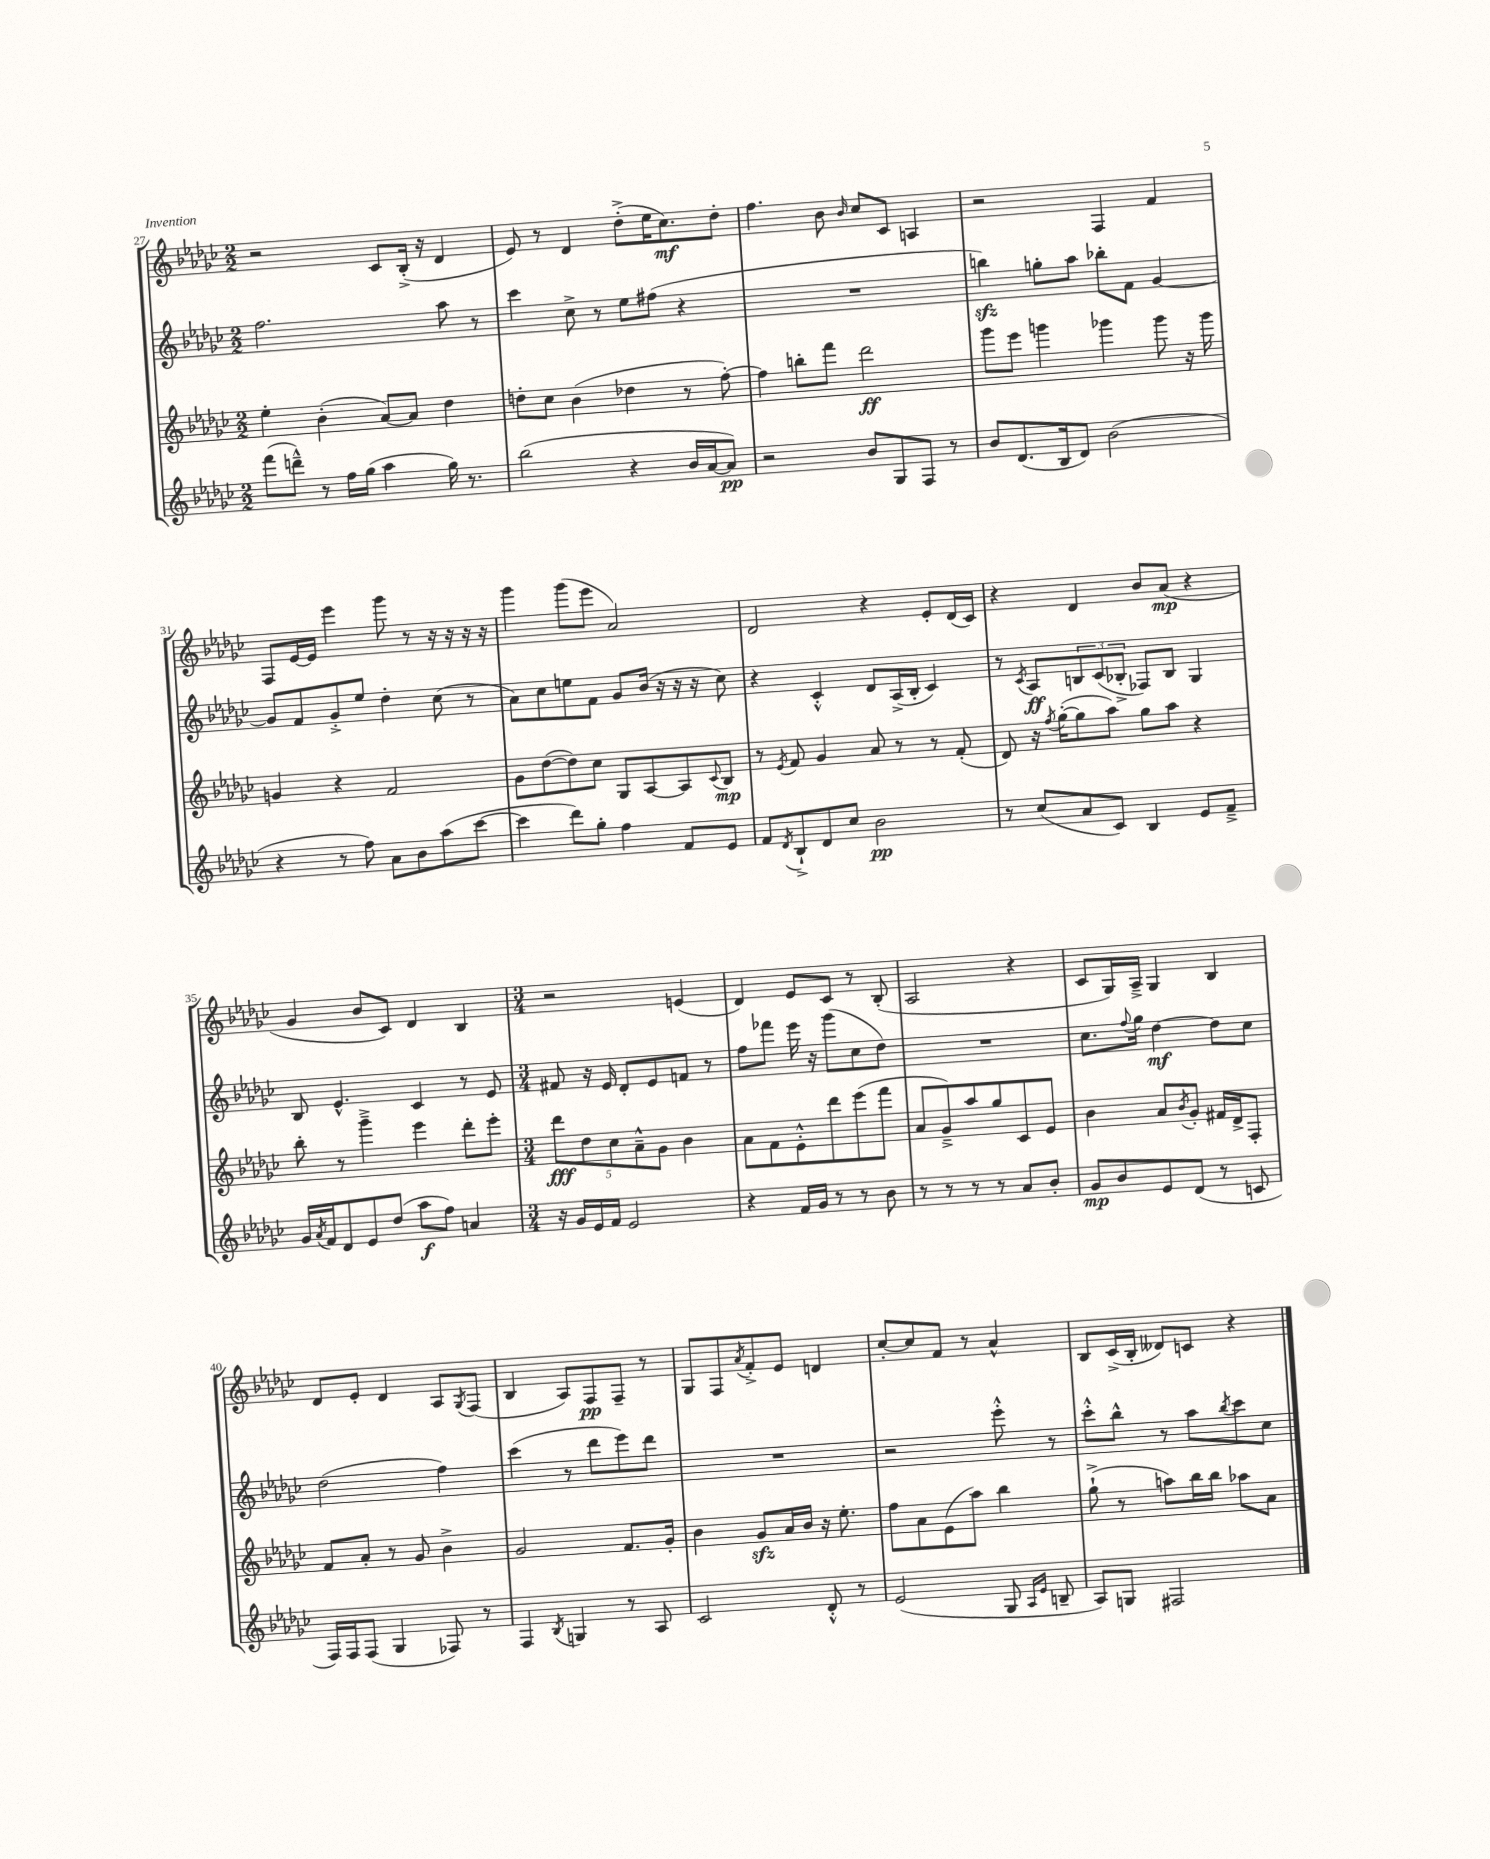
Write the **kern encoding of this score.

**kern	**dynam	**kern	**dynam	**kern	**dynam	**kern	**dynam
*part4	*part4	*part3	*part3	*part2	*part2	*part1	*part1
*staff4	*staff4	*staff3	*staff3	*staff2	*staff2	*staff1	*staff1
*clefG2	*	*clefG2	*	*clefG2	*	*clefG2	*
*k[b-e-a-d-g-c-]	*	*k[b-e-a-d-g-c-]	*	*k[b-e-a-d-g-c-]	*	*k[b-e-a-d-g-c-]	*
*M2/2	*	*M2/2	*	*M2/2	*	*M2/2	*
=27	=27	=27	=27	=27	=27	=27	=27
(8fff\L	.	4ee-'\	.	2.ff\	.	2r	.
8dddn~^^\J)	.	.	.	.	.	.	.
8r	.	(4b-'\	.	.	.	.	.
16ff\LL	.	.	.	.	.	.	.
(16gg-\JJ	.	.	.	.	.	.	.
4aa-\	.	[8a-/L)	.	.	.	8c-/L	.
.	.	8a-/J]	.	.	.	(16B-'^/Jk	.
.	.	.	.	.	.	16r	.
16gg-\)	.	4dd-\	.	8aa-\	.	4d-/	.
8.r	.	.	.	.	.	.	.
.	.	.	.	8r	.	.	.
=28	=28	=28	=28	=28	=28	=28	=28
(2bb-\	.	8ddn'\L	.	4ccc-\	.	8e-/)	.
.	.	8cc-\J	.	.	.	8r	.
.	.	(4b-\	.	8cc-^\	.	4d-/	.
.	.	.	.	8r	.	.	.
4r	.	4dd-X\	.	8ee-\L	.	(8dd-'^\L	.
.	.	.	.	(8ff#X\J	.	16ee-\K	.
.	.	.	.	.	.	8.cc-\)	mf
16b-/LL	.	8r	.	4r	.	.	.
[16a-/J	.	.	.	.	.	.	.
8a-/J])	pp	[8ff'\)	.	.	.	8dd-'\J	.
=29	=29	=29	=29	=29	=29	=29	=29
2r	.	4ff\]	.	1r	.	4.ff\	.
.	.	8bbn'\L	.	.	.	.	.
.	.	8fff\J	.	.	.	8b-\	.
.	.	.	.	.	.	16qqb-/	.
8b-/L	.	2ddd-\	ff	.	.	8cc-/L	.
8G-/	.	.	.	.	.	8c-/J	.
8F/J	.	.	.	.	.	4An/	.
8r	.	.	.	.	.	.	.
=30	=30	=30	=30	=30	=30	=30	=30
8b-/L	.	8ggg-\L	.	4bbnzz\)	.	2r	.
(8.d-/	.	8eee-\J	.	.	.	.	.
.	.	4gggn\	.	8ggn'\L	.	.	.
16B-/k	.	.	.	.	.	.	.
8d-/J)	.	.	.	8aa-\J	.	.	.
(2b-\	.	4ggg-X\	.	8bb-X'\L	.	4F/	.
.	.	.	.	8f\J	.	.	.
.	.	8ggg-\	.	[4g-/	.	4f/	.
.	.	16r	.	.	.	.	.
.	.	16ggg-\	.	.	.	.	.
!!LO:LB:g=z
=31	=31	=31	=31	=31	=31	=31	=31
4r	.	4gn/	.	8g-/L]	.	8F/L	.
.	.	.	.	8f/	.	[16e-/L	.
.	.	.	.	.	.	16e-/JJ]	.
8r	.	4r	.	8g-'^/	.	4eee-\	.
8ff\)	.	.	.	8ee-/J	.	.	.
8a-\L	.	2f/	.	4dd-'\	.	8ggg-\	.
8b-\	.	.	.	.	.	8r	.
(8aa-\	.	.	.	(8cc-\	.	16r	.
.	.	.	.	.	.	16r	.
[8ccc-\J	.	.	.	8r	.	16r	.
.	.	.	.	.	.	16r	.
=32	=32	=32	=32	=32	=32	=32	=32
4ccc-\]	.	8g-\L	.	8a-\L)	.	4ggg-\	.
.	.	([8dd-\	.	8cc-\	.	.	.
8ddd-\L)	.	8dd-\])	.	8een\	.	(8ggg-\L	.
8gg-'\J	.	8cc-\J	.	8f\J	.	8eee-\J	.
4ff\	.	8G-/L	.	8g-/L	.	2a-/)	.
.	.	[8A-/	.	(16b-/Jk	.	.	.
.	.	.	.	16r	.	.	.
8f/L	.	8A-/]	.	16r	.	.	.
.	.	.	.	16r	.	.	.
.	.	8qqc-/	.	.	.	.	.
8e-/J	.	8B-/J	mp	8cc-\)	.	.	.
=33	=33	=33	=33	=33	=33	=33	=33
8f/L	.	8r	.	4r	.	2d-/	.
8qd-/	.	8qe-/	.	.	.	.	.
8B-`^/	.	8f/	.	.	.	.	.
8d-/	.	4g-/	.	4c-'^^/	.	.	.
8cc-/J	.	.	.	.	.	.	.
2b-\	pp	8a-/	.	8d-/L	.	4r	.
.	.	8r	.	(16A-^/L	.	.	.
.	.	.	.	16B-'/JJ	.	.	.
.	.	8r	.	4c-/)	.	8e-'/L	.
.	.	(8f'/	.	.	.	(16d-/L	.
.	.	.	.	.	.	16c-/JJ)	.
=34	=34	=34	=34	=34	=34	=34	=34
8r	.	8d-/)	.	8r	.	4r	.
.	.	.	.	8qc-/	.	.	.
(8cc-/L	.	16r	.	8A-/L	ff	.	.
.	.	8qff/	.	.	.	.	.
.	.	([16gg-'\KL	.	.	.	.	.
8a-/	.	8gg-\]	.	12Bn/	.	4d-/	.
.	.	.	.	(12c-/	.	.	.
8c-/J)	.	8aa-\J)	.	.	.	.	.
.	.	.	.	12B-X'^/J	.	.	.
4B-/	.	8gg-\L	.	8F-X/L)	.	8b-/L	.
.	.	8aa-\J	.	8B-/J	.	(8a-/J	mp
8e-/L	.	4r	.	4G-/	.	4r	.
8f~^/J	.	.	.	.	.	.	.
!!LO:LB:g=z
=35	=35	=35	=35	=35	=35	=35	=35
16g-/LL	.	8bb-'\	.	8B-/	.	4g-/	.
8qa-/	.	.	.	.	.	.	.
16f/J	.	.	.	.	.	.	.
8d-/	.	8r	.	4.e-^^/	.	.	.
8e-/	.	4ggg-~^\	.	.	.	8b-/L	.
(8dd-/J	.	.	.	.	.	8c-/J)	.
8aa-\L	f	4eee-\	.	4c-/	.	4d-/	.
8ff\J)	.	.	.	.	.	.	.
4an/	.	8ddd-'\L	.	8r	.	4B-/	.
.	.	8eee-'\J	.	8e-/	.	.	.
=36	=36	=36	=36	=36	=36	=36	=36
*M3/4	*	*M3/4	*	*M3/4	*	*M3/4	*
16r	.	10ddd-\L	fff	8f#X/	.	2r	.
16g-/LL	.	.	.	.	.	.	.
.	.	10dd-\	.	.	.	.	.
16e-/	.	.	.	16r	.	.	.
16f/JJ	.	.	.	16e-/	.	.	.
.	.	10cc-\	.	.	.	.	.
2e-/	.	.	.	8d-'/L	.	.	.
.	.	10a-~^^\	.	.	.	.	.
.	.	.	.	8e-/	.	.	.
.	.	10g-\J	.	.	.	.	.
.	.	4b-\	.	8fn/J	.	(4en/	.
.	.	.	.	8r	.	.	.
=37	=37	=37	=37	=37	=37	=37	=37
4r	.	8a-\L	.	8ff\L	.	4d-/)	.
.	.	8f\	.	8fff-X\J	.	.	.
16f/LL	.	8e-'^^\	.	16eee-\	.	8e-/L	.
16g-/JJ	.	.	.	16r	.	.	.
8r	.	8ddd-\	.	(8ggg-\L	.	8c-/J	.
8r	.	(8eee-\	.	8cc-\	.	8r	.
8b-\	.	8fff\J	.	8dd-\J)	.	(8B-'/	.
=38	=38	=38	=38	=38	=38	=38	=38
8r	.	8a-/L	.	2.r	.	2A-/	.
8r	.	8g-~^/)	.	.	.	.	.
8r	.	8aa-/	.	.	.	.	.
8r	.	8gg-/	.	.	.	.	.
8a-/L	.	8c-/	.	.	.	4r	.
8b-'/J	.	8e-/J	.	.	.	.	.
=39	=39	=39	=39	=39	=39	=39	=39
8g-/L	mp	4b-\	.	8.cc-\L	.	8c-/L	.
8b-/	.	.	.	.	.	16G-/L)	.
.	.	.	.	8qqff/	.	.	.
.	.	.	.	16gg-\Jk	.	16A-~^/JJ	.
8e-/	.	8a-/L	.	[4dd-\	mf	4G-/	.
.	.	8qb-/	.	.	.	.	.
(8d-/J	.	8g-'/J	.	.	.	.	.
8r	.	16f#X/LL	.	8dd-\L]	.	4B-/	.
.	.	16d-^/J	.	.	.	.	.
8cn/	.	8F'/J	.	8cc-\J	.	.	.
!!LO:LB:g=z
=40	=40	=40	=40	=40	=40	=40	=40
16F/LL)	.	8f/L	.	(2dd-\	.	8d-/L	.
16F/J	.	.	.	.	.	.	.
(8F/J	.	8a-'/J	.	.	.	8e-'/J	.
4G-/	.	8r	.	.	.	4d-/	.
.	.	8g-/	.	.	.	.	.
8F-X/)	.	4b-^\	.	4ff\)	.	8A-/L	.
.	.	.	.	.	.	8qG-/	.
8r	.	.	.	.	.	(8F/J	.
=41	=41	=41	=41	=41	=41	=41	=41
4F/	.	2g-/	.	(4ccc-\	.	4B-/	.
8qB-/	.	.	.	.	.	.	.
4Gn/	.	.	.	8r	.	8A-/L)	.
.	.	.	.	8ddd-\L	.	8F/	pp
8r	.	8.f/L	.	8eee-\)	.	8F~/J	.
8A-/	.	.	.	8ddd-\J	.	8r	.
.	.	16g-'/Jk	.	.	.	.	.
=42	=42	=42	=42	=42	=42	=42	=42
2c-/	.	4b-\	.	2.r	.	8G-/L	.
.	.	.	.	.	.	8F/	.
.	.	.	.	.	.	8qa-/	.
.	.	8g-zz/L	.	.	.	8f'^/	.
.	.	16a-/L	.	.	.	8e-/J	.
.	.	16b-/JJ	.	.	.	.	.
8d-'^^/	.	16r	.	.	.	4dn/	.
.	.	8.ee-'\	.	.	.	.	.
8r	.	.	.	.	.	.	.
=43	=43	=43	=43	=43	=43	=43	=43
(2e-/	.	8ff\L	.	2r	.	[8cc-'/L	.
.	.	8a-\	.	.	.	8cc-/]	.
.	.	(8e-\	.	.	.	8f/J	.
.	.	8aa-\J)	.	.	.	8r	.
8G-/	.	4bb-\	.	8eee-'^^\	.	4a-^^/	.
16qqA-/LL	.	.	.	.	.	.	.
16qqe-/JJ	.	.	.	.	.	.	.
8Bn~/	.	.	.	8r	.	.	.
=44	=44	=44	=44	=44	=44	=44	=44
8A-/L)	.	(8gg-`^\	.	8ccc-'^^\L	.	8B-/L	.
8Gn/J	.	8r	.	8bb-^^\J	.	(16c-^/L	.
.	.	.	.	.	.	16B-'/JJ	.
2F#X/	.	8aan\L)	.	8r	.	8d--X/L)	.
.	.	16bb-\L	.	8aa-\L	.	8cn/J	.
.	.	16bb-\JJ	.	.	.	.	.
.	.	.	.	8qbb-/	.	.	.
.	.	8aa-X\L	.	8ccc-\	.	4r	.
.	.	8a-\J	.	8cc-\J	.	.	.
==	==	==	==	==	==	==	==
*-	*-	*-	*-	*-	*-	*-	*-
